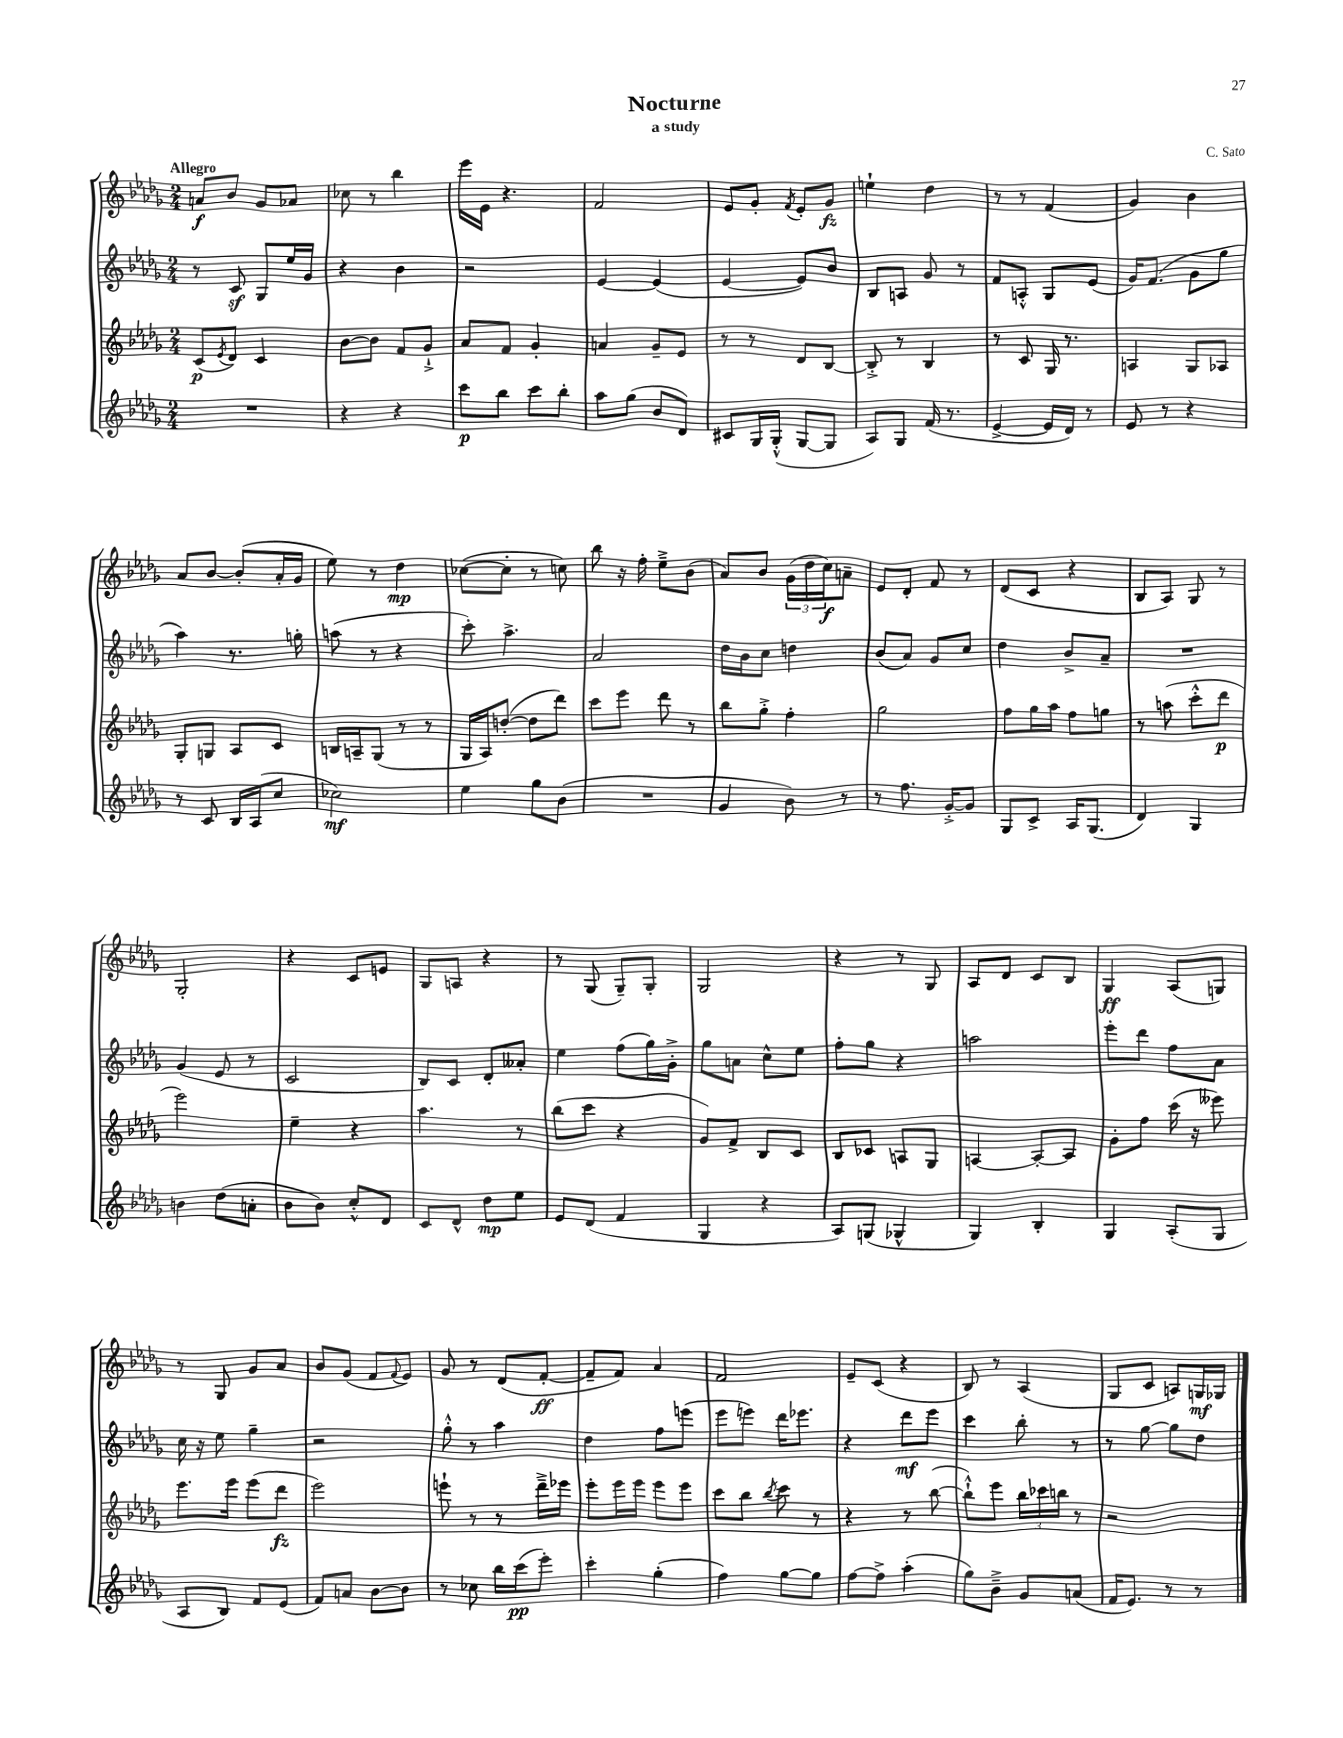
\header { title = "Nocturne" composer = "C. Sato" subtitle = "a study" }
<<
\new StaffGroup <<
\new Staff = "s0" {
    \clef treble \key des \major \numericTimeSignature \time 2/4 \tempo "Allegro"
    a'8\f bes'8 ges'8 aes'8 |
    ces''8 r8 bes''4 |
    ees'''16 ees'16 r4. |
    f'2 |
    ees'8 ges'8-. \acciaccatura { f'8 } ees'8-. ges'8\fz |
    e''4-! des''4 |
    r8 r8 f'4( |
    ges'4) bes'4 |
    aes'8 bes'8~ bes'8-.( aes'16-. ges'16 |
    ees''8) r8 des''4\mp |
    ces''8~( ces''8-. r8 c''8) |
    bes''8 r16 f''16-. ees''8---> bes'8( |
    aes'8) bes'8 \tuplet 3/2 { ges'16( des''16 c''16\f) } a'8-- |
    ees'8 des'8-. f'8 r8 |
    des'8( c'8 r4 |
    bes8 aes8) ges8 r8 |
    ges2-. |
    r4 c'8 e'8 |
    ges8 a8 r4 |
    r8 ges8( ges8--) ges8-. |
    ges2 |
    r4 r8 ges8 |
    aes8 des'8 c'8 bes8 |
    ges4\ff aes8( g8) |
    r8 ges8 ges'8 aes'8 |
    bes'8 ges'8( f'8 \appoggiatura { f'8 } ees'8) |
    ges'8 r8 des'8( f'8~-.\ff |
    f'8-- f'8) aes'4 |
    f'2 |
    ees'8-- c'8( r4 |
    bes8) r8 aes4( |
    ges8 c'8 a8) g16\mf ges16 \bar "|." |
}
\new Staff = "s1" {
    \clef treble \key des \major \numericTimeSignature \time 2/4
    r8 c'8\sf ges8 ees''16 ges'16 |
    r4 bes'4 |
    r2 |
    ees'4~ ees'4( |
    ees'4~ ees'8) bes'8 |
    bes8 a8 ges'8 r8 |
    f'8 a8-.-^ ges8 ees'8( |
    ges'16) f'8.( ges'8 ges''8 |
    aes''4) r8. g''16-. |
    a''8( r8 r4 |
    c'''8-.) aes''4.-> |
    aes'2 |
    des''16 bes'16 c''8 d''4 |
    bes'8( aes'8) ges'8 c''8 |
    des''4 bes'8-> aes'8-- |
    R2 |
    ges'4( ees'8 r8 |
    c'2 |
    bes8) c'8 des'8-. aeses'8-. |
    ees''4 f''8( ges''16) ges'16-.-> |
    ges''8 a'8 c''8-^ ees''8 |
    f''8-. ges''8 r4 |
    a''2 |
    ees'''8-. des'''8 f''8 aes'8 |
    c''16 r16 ees''8 ges''4-- |
    r2 |
    ges''8-.-^ r8 aes''4 |
    des''4 f''8 e'''8( |
    ees'''8 e'''8) des'''16 ees'''8. |
    r4 des'''8\mf ees'''8 |
    c'''4 bes''8-. r8 |
    r8 ges''8~ ges''8 des''8 \bar "|." |
}
\new Staff = "s2" {
    \clef treble \key des \major \numericTimeSignature \time 2/4
    c'8\p( \acciaccatura { ees'8 } des'8) c'4 |
    bes'8~ bes'8 f'8 ges'8-!-> |
    aes'8 f'8 ges'4-. |
    a'4 ges'8-- ees'8 |
    r8 r8 des'8 bes8~ |
    bes8-.-> r8 bes4 |
    r8 c'8 ges16 r8. |
    a4 ges8 aes8 |
    ges8-. g8 aes8 c'8 |
    b16 a16-- ges8( r8 r8 |
    ges16 aes16) d''8~-.( d''8 des'''8) |
    c'''8 ees'''8 des'''8 r8 |
    bes''8 ges''8-.-> f''4-. |
    ges''2 |
    f''8 ges''16 aes''16 f''8 g''8 |
    r8 a''8( c'''8-.-^ des'''8\p |
    ees'''2) |
    ees''4-- r4 |
    aes''4. r8 |
    bes''8( c'''8 r4 |
    ges'8) f'8-> bes8 c'8 |
    bes8 ces'8 a8 ges8 |
    a4~ a8~-. a8 |
    ges'8-. f''8 c'''16( r16 eeses'''8) |
    ees'''8. ees'''16 ees'''8( des'''8\fz |
    ees'''2) |
    e'''8-! r8 r8 des'''16---> ees'''16 |
    ees'''8-. ees'''16 ees'''16 ees'''8 ees'''8 |
    c'''8 bes''8 \acciaccatura { bes''8 } c'''8 r8 |
    r4 r8 bes''8~( |
    bes''8-!-^) ees'''8 \tuplet 3/2 { bes''16 ces'''16 b''16 } r8 |
    r2 \bar "|." |
}
\new Staff = "s3" {
    \clef treble \key des \major \numericTimeSignature \time 2/4
    R2 |
    r4 r4 |
    c'''8\p bes''8 c'''8 bes''8-. |
    aes''8 ges''8( bes'8 des'8) |
    cis'8 ges16 ges16-.-^( ges8~ ges8 |
    aes8) ges8 f'16( r8. |
    ees'4~-> ees'16 des'16) r8 |
    ees'8 r8 r4 |
    r8 c'8 bes16 aes16( c''8 |
    ces''2\mf) |
    ees''4 ges''8 bes'8( |
    R2 |
    ges'4 bes'8) r8 |
    r8 f''8. ges'16~-.-> ges'8 |
    ges8 c'8-> aes16 ges8.( |
    des'4) ges4 |
    b'4 des''8( a'8-. |
    bes'8 bes'8) c''8-.-^ des'8 |
    c'8 des'8-^ des''8\mp ees''8 |
    ees'8 des'8( f'4 |
    ges4 r4 |
    aes8) g8( ges4-^ |
    ges4) bes4-. |
    ges4 aes8-.( ges8 |
    aes8 bes8) f'8 ees'8( |
    f'8) a'8 bes'8~ bes'8 |
    r8 ces''8 bes''16 c'''16\pp( ees'''8-.) |
    c'''4-. ges''4-.( |
    f''4) ges''8~ ges''8 |
    f''8~ f''8-> aes''4-.( |
    ges''8) bes'8---> ges'8 a'8( |
    f'16 ees'8.) r8 r8 \bar "|." |
}
>>
>>
\layout { \context { \Score \remove "Bar_number_engraver" } }
